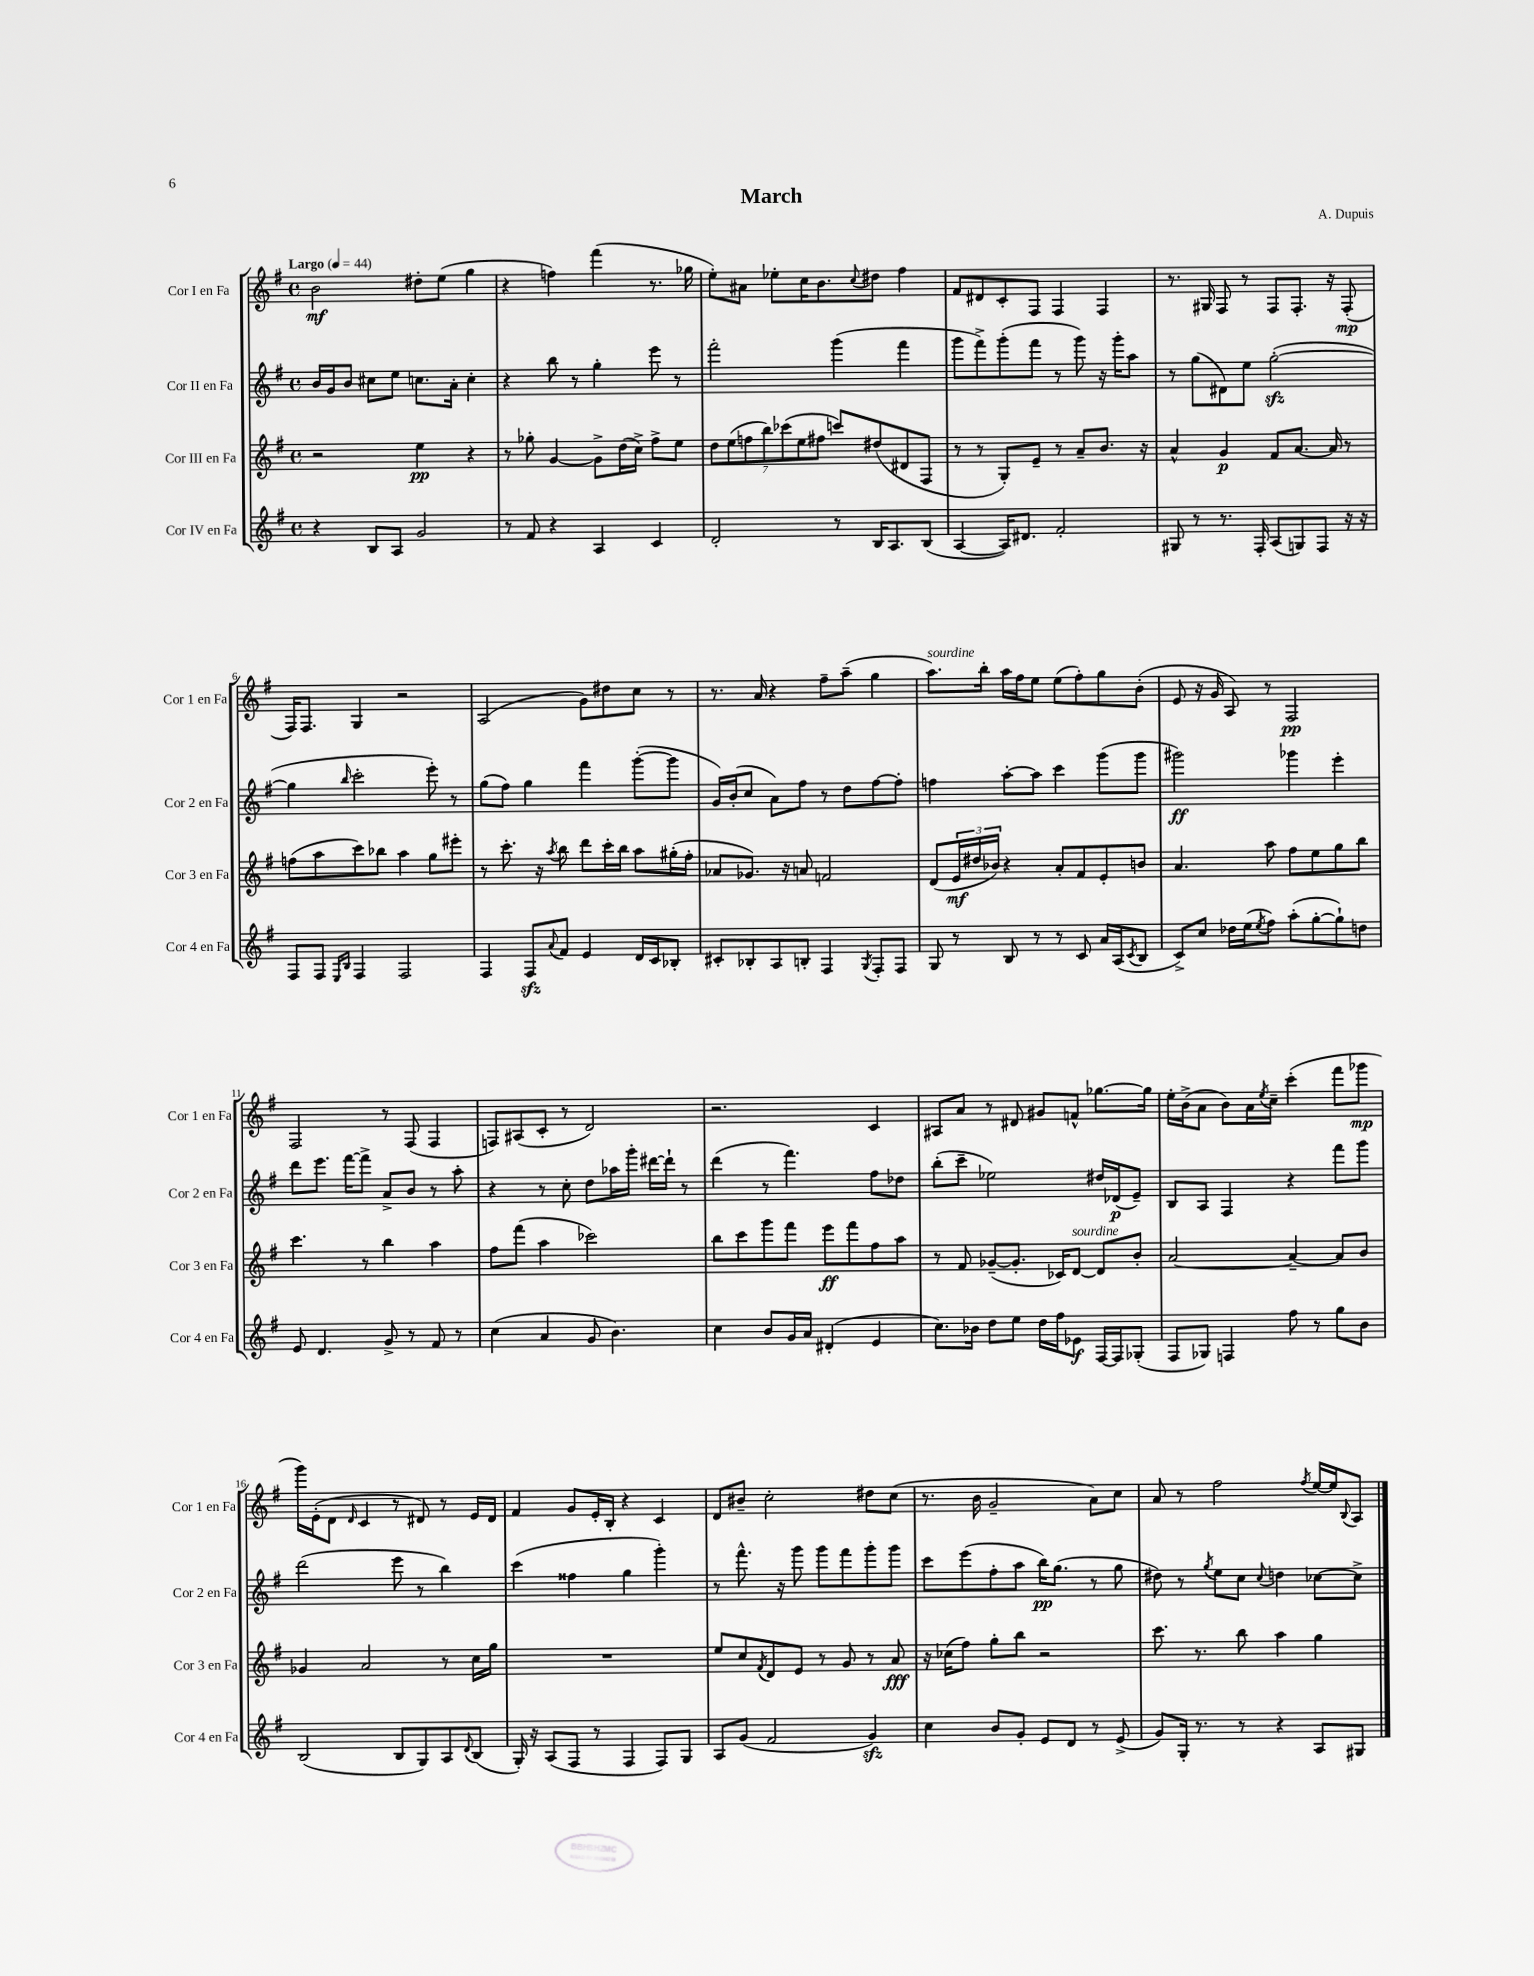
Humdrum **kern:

**kern	**kern	**kern	**kern
*staff4	*staff3	*staff2	*staff1
*clefG2	*clefG2	*clefG2	*clefG2
*k[f#]	*k[f#]	*k[f#]	*k[f#]
*M4/4	*M4/4	*M4/4	*M4/4
*met(c)	*met(c)	*met(c)	*met(c)
*MM44	*MM44	*MM44	*MM44
4r	2r	16b	2b
.	.	16g	.
.	.	8b	.
8B	.	8cc#	.
8A	.	8ee	.
2g	4ee	8.cc	8dd#'
.	.	.	(8ee
.	.	16a'	.
.	4r	4cc'	4gg
=	=	=	=
8r	8r	4r	4r
8f#	8gg-'	.	.
4r	[4g	8bb	4ff)
.	.	8r	.
4A	8g^]	4gg'	(4fff#
.	(16dd	.	.
.	16cc^)	.	.
4c	8ff#^	8eee	8.r
.	8ee	8r	.
.	.	.	16gg-
=	=	=	=
2d'	14dd	2fff#'	8ee')
.	(14ee	.	.
.	.	.	8a#
.	14ff	.	.
.	14bb)	.	.
.	.	.	8ee-'
.	(14ccc-	.	.
.	14ee	.	.
.	.	.	16cc
.	14ff#	.	.
.	.	.	8.b
8r	8ccc)	(4ggg	.
.	.	.	8qqcc
16B	(8dd#	.	8dd#
8.A	.	.	.
.	8d#	4fff#	4ff#
(8B	8F#	.	.
=	=	=	=
[4A	8r	8ggg	8f#
.	8r	8fff#^)	8d#
16A])	8G')	(8ggg'	8c'
8.d#	.	.	.
.	8e~	8fff#	8F#
2f#'	8r	8r	4F#
.	8a~	8ggg)	.
.	8.b	16r	4F#
.	.	16ggg'	.
.	.	8aa	.
.	16r	.	.
=	=	=	=
8G#	4a^^	8r	8.r
8r	.	(8gg	.
.	.	.	16G#
8.r	4g	8d#)	8F#
.	.	8ee	8r
16F#'	.	.	.
(8A	8f#	([2gg'	8F#
8G)	[8.a	.	8.F#'
8F#	.	.	.
.	16a]	.	16r
16r	8r	.	(8F#'
16r	.	.	.
=	=	=	=
8F#	(8ff	4gg]	16F#)
.	.	.	8.F#
8F#	8aa	.	.
16qqE	.	.	.
16qqB	.	16qqbb	.
4F#	8ccc)	2ccc'	4G
.	8bb-	.	.
2F#	4aa	.	2r
.	8gg	8eee')	.
.	8eee#'	8r	.
=	=	=	=
4F#	8r	(8gg	(2A
.	8.ccc'	8ff#)	.
8F#	.	4gg	.
.	16r	.	.
8qqa	8qaa	.	.
8f#	8bb	.	.
4e	8ddd	4fff#	8g)
.	16ccc'	.	8dd#
.	16bb	.	.
16d	8aa	([8ggg'	8cc
16c	.	.	.
8B-'	(16gg#'	8ggg]	8r
.	16ff#'	.	.
=	=	=	=
8c#'	8a-	16g)	8.r
.	.	(16b'	.
8B-'	8.g-)	8cc	.
.	.	.	16a
8A	.	8a)	4r
.	16r	.	.
8B'	8a	8ff#	.
4F#	2f	8r	8ff#~
.	.	8dd	(8aa~
8qG	.	.	.
8F#'	.	[8ff#	4gg
8F#	.	8ff#']	.
=	=	=	=
8G	(8d	4ff	8.aa)
8r	24e	.	.
.	24dd#	.	.
.	.	.	16bb'
.	24b-)	.	.
8B	4r	[8aa'	16aa
.	.	.	16ff#
8r	.	8aa]	8ee
8r	8a'	4ccc	(8ee
8c	8f#	.	8ff#')
16a	8e'	(8ggg	8gg
(16A	.	.	.
8qc	.	.	.
8B	8b	8ggg	(8b'
=	=	=	=
8c^)	4.a	2ggg#)	8e
8cc	.	.	16r
.	.	.	16g
16dd-	.	.	8A)
(16ee	.	.	.
8qee	.	.	.
8ff#)	8aa	.	8r
(8aa'	8ff#	4ggg-	2F#
[8gg'	8ee	.	.
8gg`])	8gg	4eee'	.
8dd	8bb	.	.
=	=	=	=
8e	4.ccc	8ddd	2F#
4.d	.	8.eee	.
.	.	[16fff#	.
.	8r	8fff#^]	.
8g^	4bb	8a^	8r
8r	.	8b	(8F#
8f#	4aa	8r	4F#
8r	.	8aa'	.
=	=	=	=
(4cc	8ff#	4r	8F)
.	(8fff#	.	(8A#
4a	4aa	8r	8c'
.	.	8cc'	8r
8g	2ccc-)	8dd	2d)
4.b)	.	16aa-	.
.	.	16ggg'	.
.	.	[16ddd#	.
.	.	16ddd#`]	.
.	.	8r	.
=	=	=	=
4cc	8bb	(4ddd	2.r
.	8ccc	.	.
8b	8ggg	8r	.
16g	8fff#	4.fff#)	.
16a	.	.	.
(4d#'	8eee	.	.
.	8fff#	.	.
4e	8ff#	8ff#	4c
.	8aa	8dd-	.
=	=	=	=
8.cc)	8r	(8bb'	8A#
.	8f#	8ccc~	8a
16b-	.	.	.
8dd	([8g-~	2ee-)	8r
8ee	8.g-']	.	8d#
16dd	.	.	8g#
16ff#	16c-)	.	.
8e-	[8d	.	8f^^
[16F#	8d]	16dd#	[8.gg-
16F#]	.	(16d-	.
(8G-'	8b'	8e~)	.
.	.	.	16gg-]
=	=	=	=
8F#	[2a	8B	16ee'
.	.	.	(16b^
8G-)	.	8A	8a
4F	.	4F#	8b)
.	.	.	16a
.	.	.	8qee
.	.	.	16cc~
8ff#	4a~_	4r	(4ccc'
8r	.	.	.
8gg	8a]	8fff#	8fff#
8b	8b	8ggg	8ggg-
=	=	=	=
(2B	4g-	(2ddd	16ggg)
.	.	.	(16e'
.	.	.	8d
.	.	.	16qqd
.	2a	.	4c
8B	.	8eee	8r
8G)	.	8r	8d#)
8A	8r	4bb)	8r
8qqd	.	.	.
(8B	16cc	.	16e
.	16gg	.	16d#
=	=	=	=
16G')	1r	(4ccc	4f#
16r	.	.	.
(8A	.	.	.
8F#	.	4ff##	8g
8r	.	.	16e'
.	.	.	16B'
4F#	.	4gg	4r
8F#)	.	4ggg')	4c
8G	.	.	.
=	=	=	=
8A	8ee	8r	8d
(8g	8cc	8.fff#^^	8b#~
.	8qf#	.	.
2f#	8d	.	2cc'
.	.	16r	.
.	8e	8ggg	.
.	8r	8ggg	.
.	8g	8fff#	.
4g)	8r	8ggg'	8dd#
.	8a	8ggg	(8cc
=	=	=	=
4cc	16r	8ccc	8.r
.	(16cc-	.	.
.	8ff#)	(8eee	.
.	.	.	16b
8b	8gg'	8ff#'	2g~
8g'	8bb	8aa	.
8e	2r	16bb)	.
.	.	(8.gg	.
8d	.	.	.
8r	.	8r	8a)
(8e^	.	8gg	8cc
=	=	=	=
8g)	8.ccc	8dd#)	8a
16G'	.	8r	8r
8.r	8.r	.	.
.	.	8qgg	.
.	.	8ee	2ff#
8r	8bb	8cc	.
.	.	8qqcc	.
4r	4aa	4dd	.
.	.	.	8qff#
8A	4gg	[8cc-	[16ee
.	.	.	16ee]
.	.	.	8qqB
8G#	.	8cc-^]	8A
==	==	==	==
*-	*-	*-	*-
